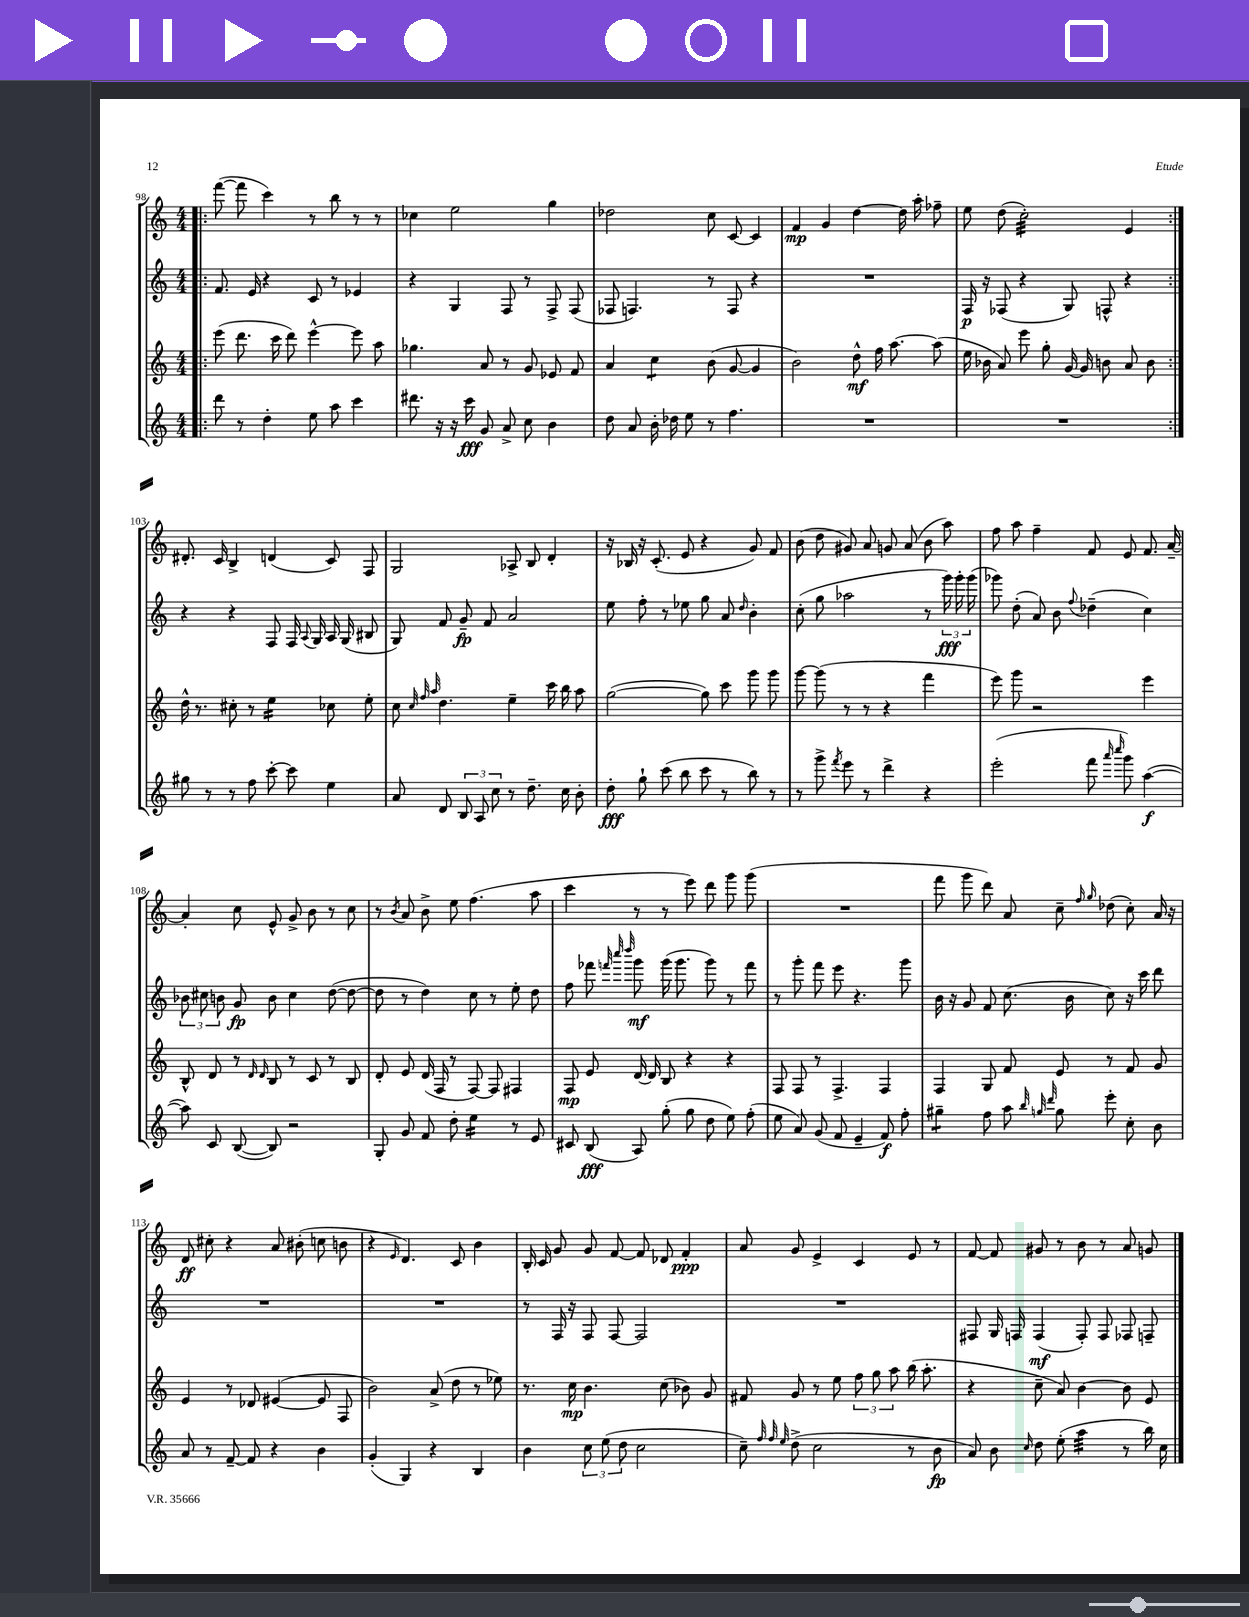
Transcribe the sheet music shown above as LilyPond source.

<<
\new StaffGroup <<
\new Staff = "s0" {
    \clef treble \key c \major \numericTimeSignature \time 4/4
    \autoBeamOff \repeat volta 2 { \bar ".|:" f'''8~( f'''8 c'''4) r8 b''8 r8 r8 |
    ces''4 e''2 g''4 |
    des''2 c''8 c'8~ c'4 |
    f'4\mp g'4 d''4~ d''16 a''16-. fes''8-- |
    e''8 d''8( c''2:32-.) e'4 | }
    dis'8.-. c'16 b4-> d'4( c'8) f8 |
    g2 aes8-> b8 d'4-. |
    r16 bes16 r16 c'8.-.( e'8 r4 g'8) f'8 |
    b'8( d''8 gis'8) a'8 g'8 a'8( b'8 a''8) |
    f''8 a''8 f''4-- f'8 e'8 f'8. a'16~-- |
    a'4-. c''8 e'8-^ g'8-> b'8 r8 c''8 |
    r8 \acciaccatura { b'8 } a'8 b'8-> e''8 f''4.( a''8 |
    c'''4 r8 r8 e'''8) d'''8 g'''8 g'''8( |
    R1 |
    f'''8 g'''8 d'''8) a'8 c''8-- \grace { f''16 g''16 } des''8( c''8-.) a'16 r16 |
    d'8\ff cis''8-. r4 a'8 bis'8-.( c''8 b'8 |
    r4 \grace { e'16 } d'4.) c'8 b'4 |
    b16-. c'16 g'8 g'8 f'8~ f'8 des'8 f'4-.\ppp |
    a'8 g'8 e'4-> c'4 e'8 r8 |
    f'8~ f'8 gis'8 r8 b'8 r8 a'8 g'8 \bar "|." |
}
\new Staff = "s1" {
    \clef treble \key c \major \numericTimeSignature \time 4/4
    \autoBeamOff \repeat volta 2 { \bar ".|:" f'8. e'16 r4 c'8 r8 ees'4 |
    r4 g4 f8 r8 f8-> f8( |
    fes8 f4.) r8 f8 r4 |
    R1 |
    f16\p r16 fes8( r4 g8) f8-^ r4 | }
    r4 r4 f8 f16 \appoggiatura { a8 } g16 a16 g16( bis8 |
    g8) f'8 g'8--\fp f'8 a'2 |
    e''8 f''8-. r8 ees''8 g''8 a'8 \grace { d''16 } b'4-. |
    c''8-.( g''8 aes''2 r8 \tuplet 3/2 { g'''16\fff) g'''16-. g'''16( } |
    ges'''8) d''8-.( a'8) b'8 \appoggiatura { f''8 } des''4--( c''4) |
    \tuplet 3/2 { bes'8 cis''8 b'8 } g'8\fp b'8 cis''4 d''8~( d''8~ |
    d''8 r8 d''4) c''8 r8 e''8-. d''8 |
    f''8 fes'''8 \grace { f'''32 c''''32 d''''32 } g'''8\mf g'''16( g'''8. g'''8) r8 f'''8 |
    r8 g'''8-. f'''8 e'''8 r4. g'''8 |
    b'16 r16 g'8 f'8 c''8.( b'16 c''8) r16 c'''16 d'''8 |
    R1 |
    R1 |
    r8 f16 r16 f8 f8~ f2 |
    R1 |
    fis8 g16 f16 f4\mf( f8-.) f8 fes8 f8-- \bar "|." |
}
\new Staff = "s2" {
    \clef treble \key c \major \numericTimeSignature \time 4/4
    \autoBeamOff \repeat volta 2 { \bar ".|:" e'''8( d'''8. c'''16 d'''8) e'''4~-^ e'''8 a''8 |
    ges''4. a'8 r8 g'8 ees'8 f'8 |
    a'4 c''4:8 b'8( g'8~ g'4 |
    b'2) d''8-^\mf f''16 a''8.~ a''8( |
    e''16 bes'16 a'8) e'''8 g''8-. g'16~ g'16 b'8 a'8 b'8 | }
    d''16-^ r8. cis''8-. r8 e''4:16 ces''8 e''8-. |
    c''8 \grace { c''32 f''32 a''32 } d''4. e''4-- c'''16 b''16 a''8 |
    g''2~( g''8) c'''8 g'''8 g'''8 |
    g'''8~ g'''8( r8 r8 r4 f'''4 |
    e'''8) g'''8 r2 e'''4 |
    b8-^ d'8 r8 \grace { d'16 d'16 } b8 r8 c'8 r8 b8 |
    d'8-. e'8 d'16( f16 r8 f8~) f8 fis4 |
    f8\mp e'8 d'16~ d'16 b8 r4 r4 |
    f8 f8 r8 f4.-> f4 |
    f4 g8 f'8 e'8 r8 f'8 g'8 |
    e'4 r8 des'8 eis'4~( eis'8 f8 |
    b'2) a'8->( d''8 r8 ees''8) |
    r8. c''16\mp b'4. c''8( bes'8) g'8 |
    fis'8 g'8 r8 e''8 \tuplet 3/2 { f''8 g''8 a''8 } b''16( a''8.-. |
    r4 c''8-- a'8) b'4~ b'8 e'8 \bar "|." |
}
\new Staff = "s3" {
    \clef treble \key c \major \numericTimeSignature \time 4/4
    \autoBeamOff \repeat volta 2 { \bar ".|:" d'''8 r8 d''4-. e''8 a''8 c'''4 |
    dis'''8. r16 r16 c'''16\fff g'8 a'8-> c''8 b'4 |
    d''8 a'8 b'16-. des''16 e''8 r8 f''4. |
    R1 |
    R1 | }
    gis''8 r8 r8 f''8 c'''8~-. c'''8 e''4 |
    a'8 d'8 \tuplet 3/2 { b8 a8 c''8 } r8 d''8.-- c''16 b'8-. |
    d''8-.\fff g''8-! c'''8( b''8 c'''8 r8 b''8) r8 |
    r8 g'''8-> \acciaccatura { f'''8 } e'''8 r8 d'''4-> r4 |
    e'''2-.( f'''8 \grace { a'''16 c''''16 } g'''8) a''4~\f( |
    a''8) c'8 b8~( b8) r2 |
    g8-. g'8 f'8 d''8-. e''4:16 r8 e'8 |
    cis'8 b8\fff( a8) g''8-.( g''8 d''8 e''8) f''8-.( |
    e''8 a'8) g'8( f'8 e'4-- f'8\f) f''8-. |
    gis''4:8-- f''8 a''8 \grace { b''32 g''32 d'''32 } g''8 e'''8-. c''8-. b'8 |
    a'8 r8 f'8~-- f'8 r4 b'4 |
    g'4-.( g4) r4 b4 |
    b'4 \tuplet 3/2 { c''8 e''8( d''8 } c''2 |
    c''8--) \grace { f''32 f''32 e''32 } d''8->( c''2 r8 b'8\fp |
    a'8) b'8 \grace { c''16 } d''8 e''8-.( a''4:32 r8 b''16) c''16 \bar "|." |
}
>>
>>
\layout { \context { \Score currentBarNumber = #98 } }
